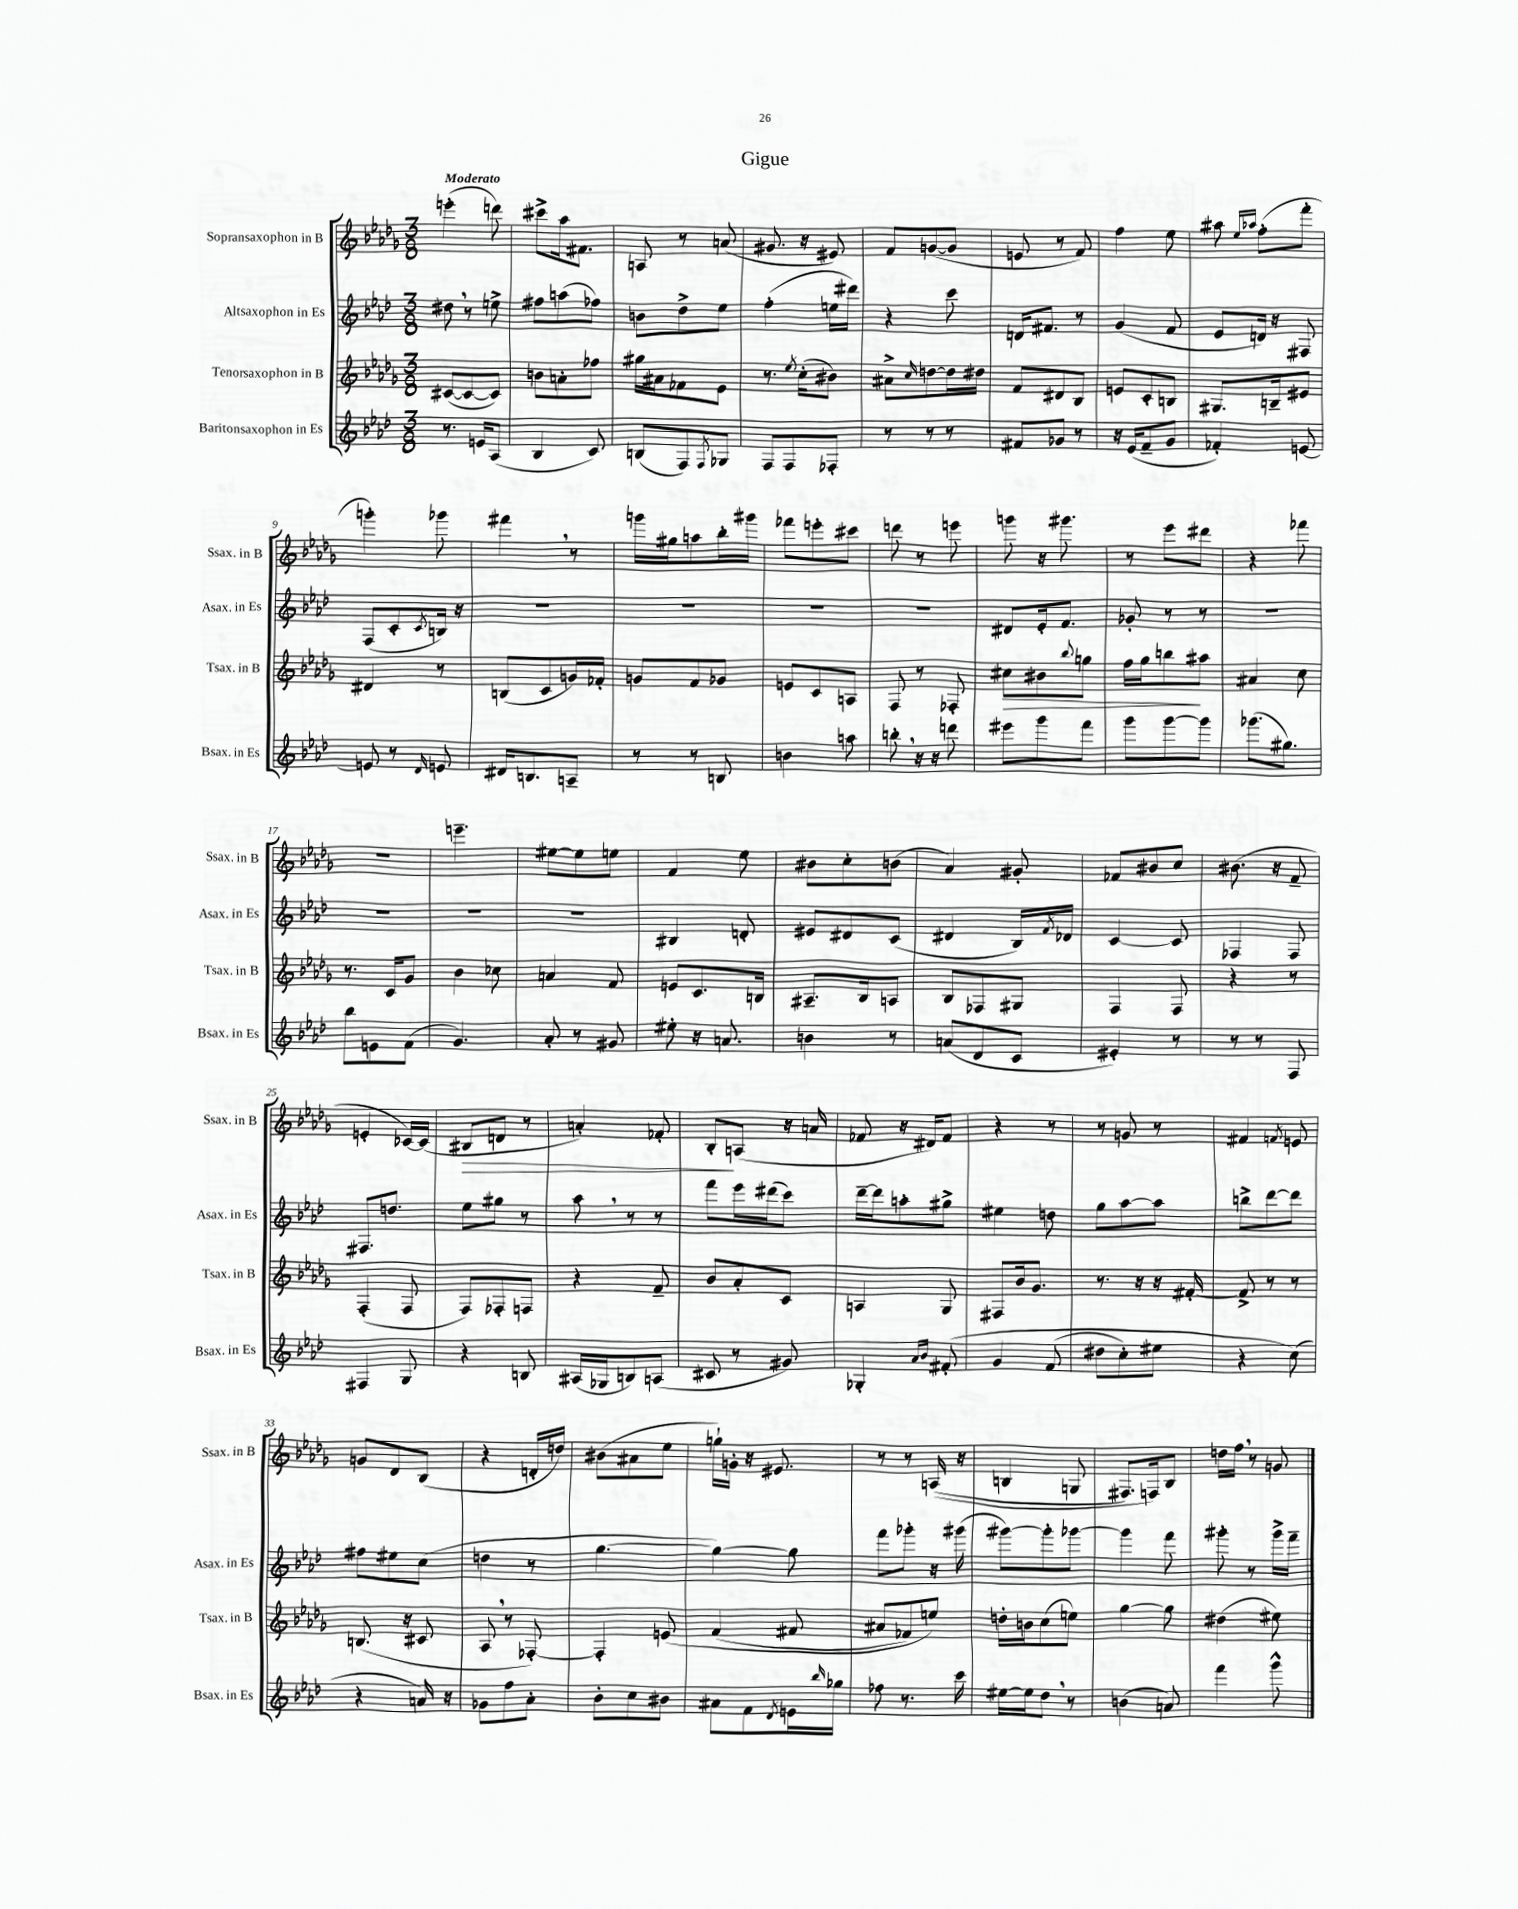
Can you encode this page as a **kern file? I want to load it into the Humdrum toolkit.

**kern	**kern	**kern	**kern
*staff4	*staff3	*staff2	*staff1
*clefG2	*clefG2	*clefG2	*clefG2
*k[b-e-a-d-]	*k[b-e-a-d-g-]	*k[b-e-a-d-]	*k[b-e-a-d-g-]
*M3/8	*M3/8	*M3/8	*M3/8
8.r	([8c#	8dd#	(4eee'
.	8c#_	8r	.
16e	.	.	.
(8A-	8c#])	8ee^	8ddd)
=	=	=	=
4B-	8b	8ff#	8ccc#^
.	8a'	(8aa	16aa-
.	.	.	8.f#
8c)	8ff-	8ff-)	.
=	=	=	=
(8B	16gg#	8b	8A
.	16a#	.	.
8F)	8f-	8dd-^	8r
8qF	.	.	.
8G-	8e-	8ee-	(8a
=	=	=	=
8F	8.r	(4ff'	8.g#
8F	.	.	.
.	8qee-	.	.
.	(16cc'	.	16r
8F-'	8b#)	16ee	8e#)
.	.	16ddd#)	.
=	=	=	=
8r	8a#^	4r	8f
.	16qqcc	.	.
8r	[8dd	.	([8g
8r	16dd]	8ccc	8g]
.	16dd#	.	.
=	=	=	=
8f#	8f	16d	8e
.	.	8.f#	.
8g-	8d#	.	8r
8r	8B-	8r	8f)
=	=	=	=
16r	8e	(4g	4ff
(16e-	.	.	.
8f~	8c'	.	.
8g	8B	8f	8ee-
=	=	=	=
4f-')	8.G#	8e-	8aa#
.	.	.	16qqee-
.	.	.	16qqaa-
.	.	16d)	(8ff'
.	16B~	16r	.
[8e	8e#	8F#	8fff'
=	=	=	=
8e]	4d#	(8F	4ggg')
8r	.	8c'	.
16qqd-	.	8qc	.
8e	8r	16B)	8ggg-
.	.	16r	.
=	=	=	=
16d#	(8B	4.r	4fff#
8.B	.	.	.
.	8c	.	.
8A~	16g)	.	8r
.	16f-'	.	.
=	=	=	=
8r	8g	4.r	16ggg
.	.	.	16gg#
8r	8f	.	8aa
8B	8g-	.	16bb-'
.	.	.	16ggg#
=	=	=	=
4b	8e	4.r	8fff-
.	8c	.	8eee'
8aa	8A	.	8ccc#
=	=	=	=
8bb'	8F	4.r	8ddd
16r	8r	.	8r
16r	.	.	.
8ddd	8F-'	.	8eee
=	=	=	=
8eee#	8cc#	8d#	8ggg
8ggg	8b#	16e-'	16r
.	.	8.f	8.ggg#
.	8qqbb-	.	.
8fff	8gg	.	.
=	=	=	=
8ggg	16ff	8g-'	8r
.	16gg-	.	.
[8ggg	8bb	8r	8eee-
8ggg]	8aa#	8r	8ddd#
=	=	=	=
(8.ggg-	4a#	4.r	4r
8.gg#)	.	.	.
.	8cc	.	8fff-
=	=	=	=
8bb-	8.r	4.r	4.r
8e	.	.	.
.	16c	.	.
(8f	8g-	.	.
=	=	=	=
4.g)	4b-	4.r	4.eee~
.	8cc-	.	.
=	=	=	=
8a-'	4a	4.r	[8ee#
8r	.	.	8ee#]
8g#	8f	.	8ee
=	=	=	=
8ee#'	8e	4B#	4f
16r	8.c	.	.
8.a	.	.	.
.	.	8d'	8ee-
.	16B	.	.
=	=	=	=
4b	8.A#~	8e#	8b#
.	.	8d#	8cc'
.	16B-	.	.
8r	8A	(8c	(8b
=	=	=	=
(8a	8B-	4d#	4a-)
8d-	8F-	.	.
8c	8G#	16B-)	8g#'
.	.	8qf	.
.	.	16d-	.
=	=	=	=
4e#')	4F	[4c	8f-
.	.	.	8b#
8r	8F	8c]	8cc
=	=	=	=
8r	4r	4F-	(8.b#
8r	.	.	.
.	.	.	16r
8F	8r	8F-	8f~
=	=	=	=
4F#	(4F'	8.F#	4e'
.	.	8.dd	.
8G	8F	.	[16c-)
.	.	.	(16c-]
=	=	=	=
4r	8F)	8ee-	8B#
.	8F-'	8gg#	8d
8B	8F	8r	8r
=	=	=	=
(16A#	4r	8aa-	4a')
16G-	.	.	.
8B)	.	8r	.
(8A	8f~	8r	8f-'
=	=	=	=
8c#	8b-	8fff	8B-'
8r	8a-'	16eee-	(8A
.	.	(16ddd#	.
8g#)	8c	8ccc)	16r
.	.	.	16a
=	=	=	=
4G-'	4A	[16ddd-~	8f-
.	.	16ddd-]	.
.	.	8aa'	16r
.	.	.	16d#)
16qqa-	.	.	.
16qqb-	.	.	.
&(8f#'	8G-	8gg#^	8f-
=	=	=	=
4g	8F#	4ee#	4r
.	16b-	.	.
.	8.g-	.	.
(8f	.	8dd	8r
=	=	=	=
8dd#	8.r	8gg	8r
8cc')	.	[8aa-	8g
.	16r	.	.
8ee#	16r	8aa-]	8r
.	[16f#'	.	.
=	=	=	=
4r	8f#^]	8bb^	4f#
.	8r	[8ddd-	.
.	.	.	8qf
(8cc&)	8r	8ddd-]	8e
=	=	=	=
4r	(8.B	8ff#	8g
.	.	8ee#	8d-
.	16r	.	.
16a)	8c#	(8cc	(8B-
16r	.	.	.
=	=	=	=
8g-	8A-	4dd	4r
8ff	8r	.	.
8a-'	[8F-')	8r	16d'
.	.	.	16dd)
=	=	=	=
8b-'	4F-']	[4.gg	(8b#
8cc	.	.	8a#
8b#	&(8e	.	8ee-
=	=	=	=
8a#	(4f	4gg_)	16gg`)
.	.	.	16g'
8f	.	.	16r
.	.	.	8.e#
8qd-	.	.	.
16e	8f#	8gg]	.
16qqbb-	.	.	.
16gg-	.	.	.
=	=	=	=
8ff-	8a#	8fff	8r
8.r	8f-)	8ggg-'	8r
.	8ee&)	16r	&((16A
16ccc	.	(16ggg#	16r
=	=	=	=
[16ee#	16dd'	[8ggg#)	4B
16ee#]	16b	.	.
8dd-	(8cc	8ggg#']	.
8r	8ee)	[8ggg-	8G
=	=	=	=
(4b	[4gg-	4ggg-]	8.F#)
.	.	.	16F&)
8a)	8gg-]	8fff	8B-
=	=	=	=
4fff	(4dd#	8ggg#'	16dd
.	.	.	16ff
.	.	8r	8r
8ggg^^	8ee#)	16ggg#^	8g
.	.	16fff~	.
==	==	==	==
*-	*-	*-	*-
